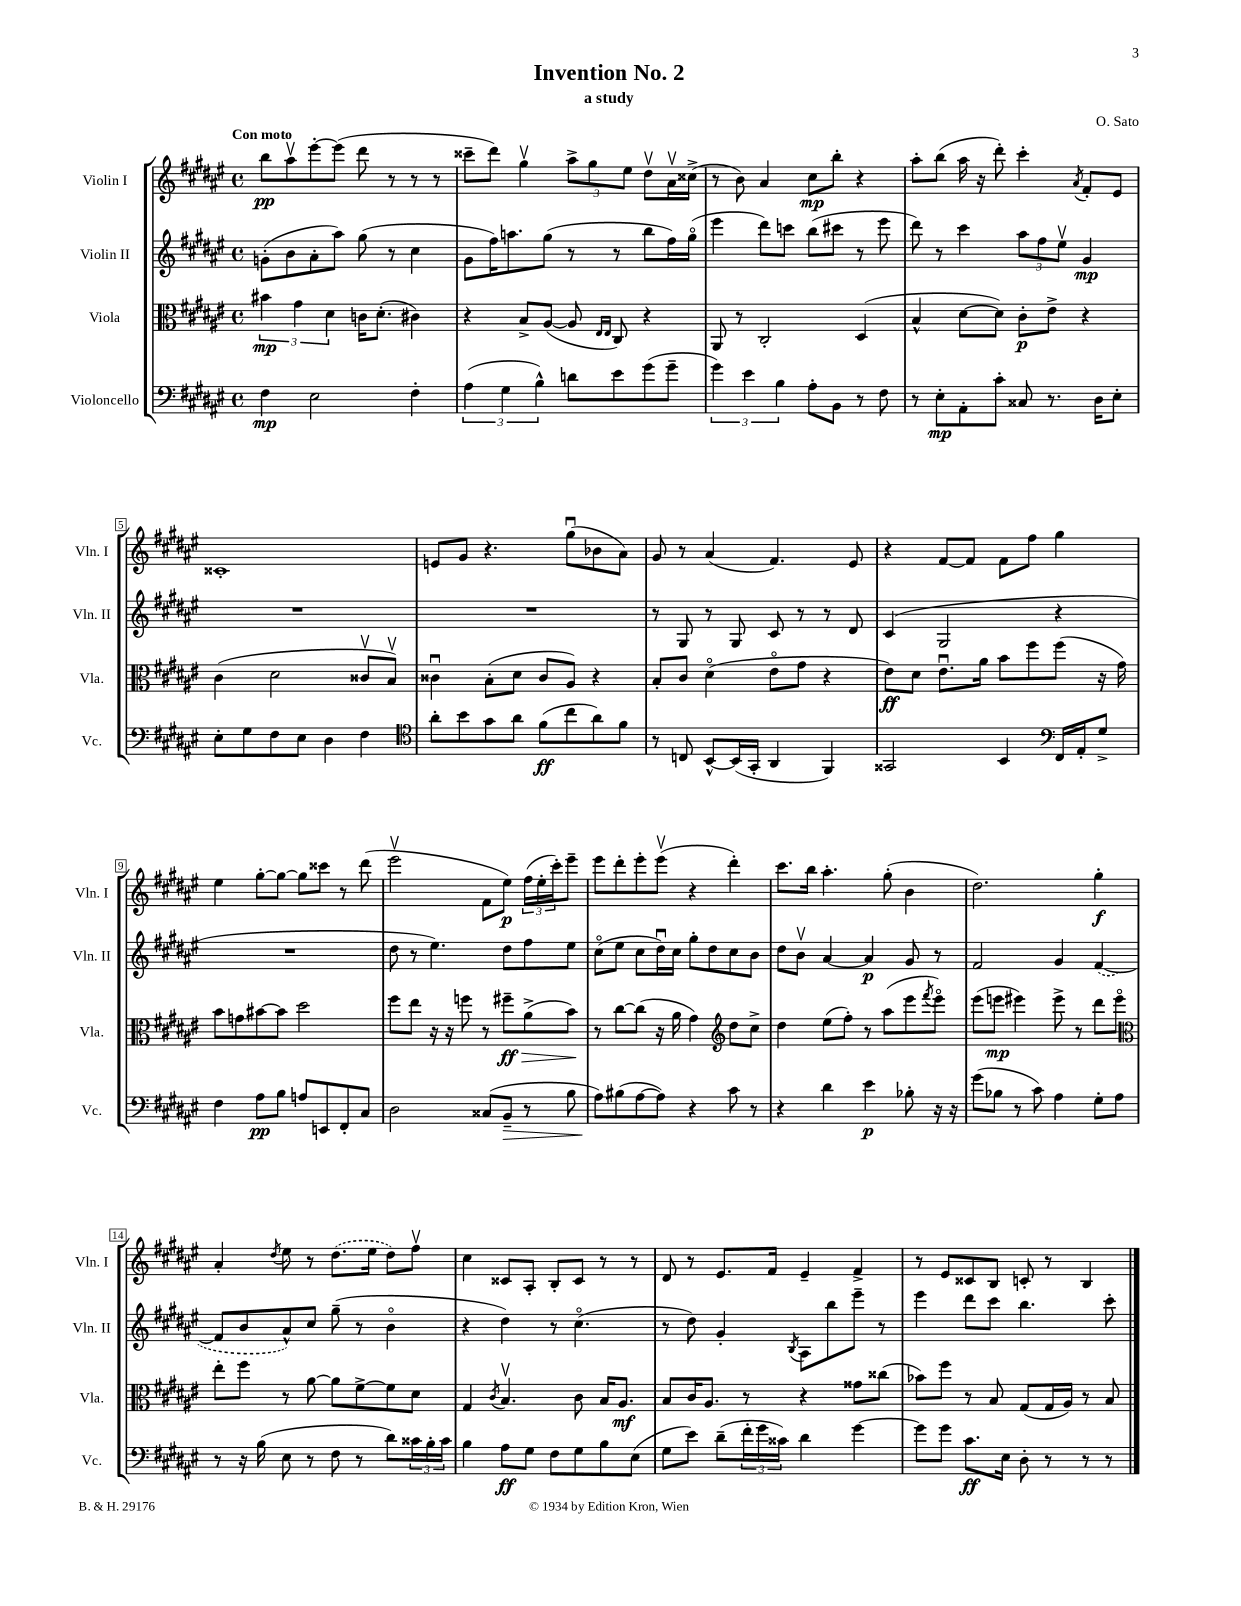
\header { title = "Invention No. 2" composer = "O. Sato" subtitle = "a study" }
<<
\new StaffGroup <<
\new Staff = "s0" \with { instrumentName = "Violin I" shortInstrumentName = "Vln. I" } {
    \clef treble \key fis \major \defaultTimeSignature \time 4/4 \tempo "Con moto"
    b''8\pp ais''8\upbow eis'''8~-. eis'''8( dis'''8 r8 r8 r8 |
    cisis'''8-- dis'''8) gis''4\upbow \tuplet 3/2 { ais''8-> gis''8 eis''8 } dis''8\upbow ais'16\upbow cisis''16->( |
    r8 b'8) ais'4 cis''8\mp b''8-. r4 |
    ais''8-. b''8( ais''16 r16 dis'''8-.) cis'''4-. \acciaccatura { ais'8 } fis'8-. eis'8 |
    cisis'1-. |
    e'8 gis'8 r4. gis''8\downbow( bes'8 ais'8) |
    gis'8 r8 ais'4( fis'4.) eis'8 |
    r4 fis'8~ fis'8 fis'8 fis''8 gis''4 |
    eis''4 gis''8~-. gis''8~ gis''8 cisis'''8 r8 dis'''8( |
    eis'''2\upbow fis'8 eis''8\p) \tuplet 3/2 { fis''16( eis''16-. cis'''16-.) } eis'''8-- |
    eis'''8 dis'''8-. eis'''8-. eis'''8\upbow( r4 dis'''4-.) |
    cis'''8. b''16 ais''4.-. gis''8-.( b'4 |
    dis''2.) gis''4-.\f |
    ais'4-. \acciaccatura { dis''8 } eis''8 r8 \once \slurDashed dis''8.( eis''16 dis''8) fis''8\upbow |
    cis''4 cisis'8 ais8-. b8-. cisis'8 r8 r8 |
    dis'8 r8 eis'8. fis'16 eis'4-- fis'4-> |
    r8 eis'8 cisis'8 b8 c'8-. r8 b4 \bar "|." |
}
\new Staff = "s1" \with { instrumentName = "Violin II" shortInstrumentName = "Vln. II" } {
    \clef treble \key fis \major \defaultTimeSignature \time 4/4
    g'8-.( b'8 ais'8-. ais''8) gis''8( r8 cis''4 |
    gis'8 fis''16) a''8. gis''8( r8 r8 b''8 fis''16) gis''16\flageolet( |
    eis'''4 dis'''8) c'''8 b''8( cis'''8 r8 eis'''8 |
    dis'''8) r8 cis'''4 \tuplet 3/2 { ais''8 fis''8 eis''8\upbow } gis'4\mp |
    R1 |
    R1 |
    r8 gis8 r8 gis8 cis'8 r8 r8 dis'8 |
    cis'4( gis2 r4 |
    R1 |
    dis''8 r8 eis''4.) dis''8 fis''8 eis''8 |
    cis''8\flageolet( eis''8 cis''8 dis''16\downbow) cis''16 gis''8-. dis''8 cis''8 b'8 |
    dis''8 b'8\upbow ais'4~ ais'4\p gis'8 r8 |
    fis'2 gis'4 \once \slurDashed fis'4~( |
    fis'8 b'8 ais'8-^) cis''8 gis''8--( r8 b'4\flageolet |
    r4 dis''4) r8 cis''4.\flageolet( |
    r8 dis''8) gis'4-. \acciaccatura { b8 } ais8 b''8 eis'''8-- r8 |
    eis'''4 dis'''8 cis'''8 b''4. cis'''8-. \bar "|." |
}
\new Staff = "s2" \with { instrumentName = "Viola" shortInstrumentName = "Vla." } {
    \clef alto \key fis \major \defaultTimeSignature \time 4/4
    \tuplet 3/2 { bis'4\mp gis'4 dis'4 } c'16 dis'8.-.( cis'4) |
    r4 b8-> ais8~( ais8 \grace { eis16 eis16 } cis8) r4 |
    ais,8 r8 cis2-. dis4( |
    b4-^ dis'8~ dis'8) cis'8-.\p eis'8-> r4 |
    cis'4( dis'2 cisis'8\upbow b8\upbow) |
    cisis'4\downbow b8-.( dis'8 cisis'8 ais8) r4 |
    b8-. cis'8 dis'4\flageolet( eis'8\flageolet gis'8 r4 |
    eis'8\ff) dis'8 eis'8.\downbow ais'16 b'8 fis''8 fis''8( r16 gis'16) |
    b'8 g'8 bis'8~ bis'8 dis''2 |
    fis''8 eis''8 r16 r16 f''8 r8 fis''8--\ff\> ais'8->( b'8\!) |
    r8 cis''8~ cis''8( r16 ais'16 gis'4) \clef treble dis''8 cis''8-> |
    dis''4 eis''8( fis''8-.) r8 ais''8( eis'''8 \acciaccatura { fis'''8 } eis'''8\flageolet) |
    eis'''8( e'''8\mp eis'''4) eis'''8-> r8 dis'''8 eis'''8\flageolet |
    \clef alto eis''8-. fis''8 r8 ais'8~ ais'8 fis'8~-> fis'8 dis'8 |
    gis4 \acciaccatura { cis'8 } b4.\upbow cis'8 b16 ais8.\mf |
    b8 cis'16 ais8. r8 r4 gisis'8 cisis''8( |
    bes'8) fis''8 r8 b8 gis8( gis16 ais16) r8 b8 \bar "|." |
}
\new Staff = "s3" \with { instrumentName = "Violoncello" shortInstrumentName = "Vc." } {
    \clef bass \key fis \major \defaultTimeSignature \time 4/4
    fis4\mp eis2 fis4-. |
    \tuplet 3/2 { ais4( gis4 b4-^) } d'8 eis'8 gis'8( gis'8-- |
    \tuplet 3/2 { gis'4) eis'4 b4 } ais8-. b,8 r8 fis8 |
    r8 eis8-.\mp ais,8-. cis'8-. cisis8 r8. dis16 eis8-. |
    eis8-. gis8 fis8 eis8 dis4 fis4 |
    \clef tenor ais'8-. b'8 gis'8 ais'8 fis'8\ff( cis''8 ais'8) fis'8 |
    r8 c8 b,8~-^ b,16( gis,16-. ais,4 fis,4) |
    gisis,2 b,4 \clef bass fis,16 ais,16-. gis8-> |
    fis4 ais8\pp b8 a8 e,8 fis,8-. cis8 |
    dis2 cisis8( b,8--\> r8 b8 |
    ais8\!) bis8( ais8~ ais8) r4 cis'8 r8 |
    r4 dis'4 eis'4\p bes8-. r16 r16 |
    gis'8( bes8 r8 cis'8) ais4 gis8-. ais8 |
    r8 r16 b16( eis8 r8 fis8 r8 dis'8) \tuplet 3/2 { cisis'16 b16-. cisis'16 } |
    b4 ais8\ff gis8 fis8 gis8 b8 eis8( |
    gis8 eis'8) dis'8--( \tuplet 3/2 { fis'16-. gis'16 cisis'16) } dis'4 gis'4~ |
    gis'8 gis'8 cis'8.\ff eis16 dis8-. r8 r8 r8 \bar "|." |
}
>>
>>
\layout { \context { \Score \override BarNumber.stencil = #(make-stencil-boxer 0.1 0.3 ly:text-interface::print) } }
